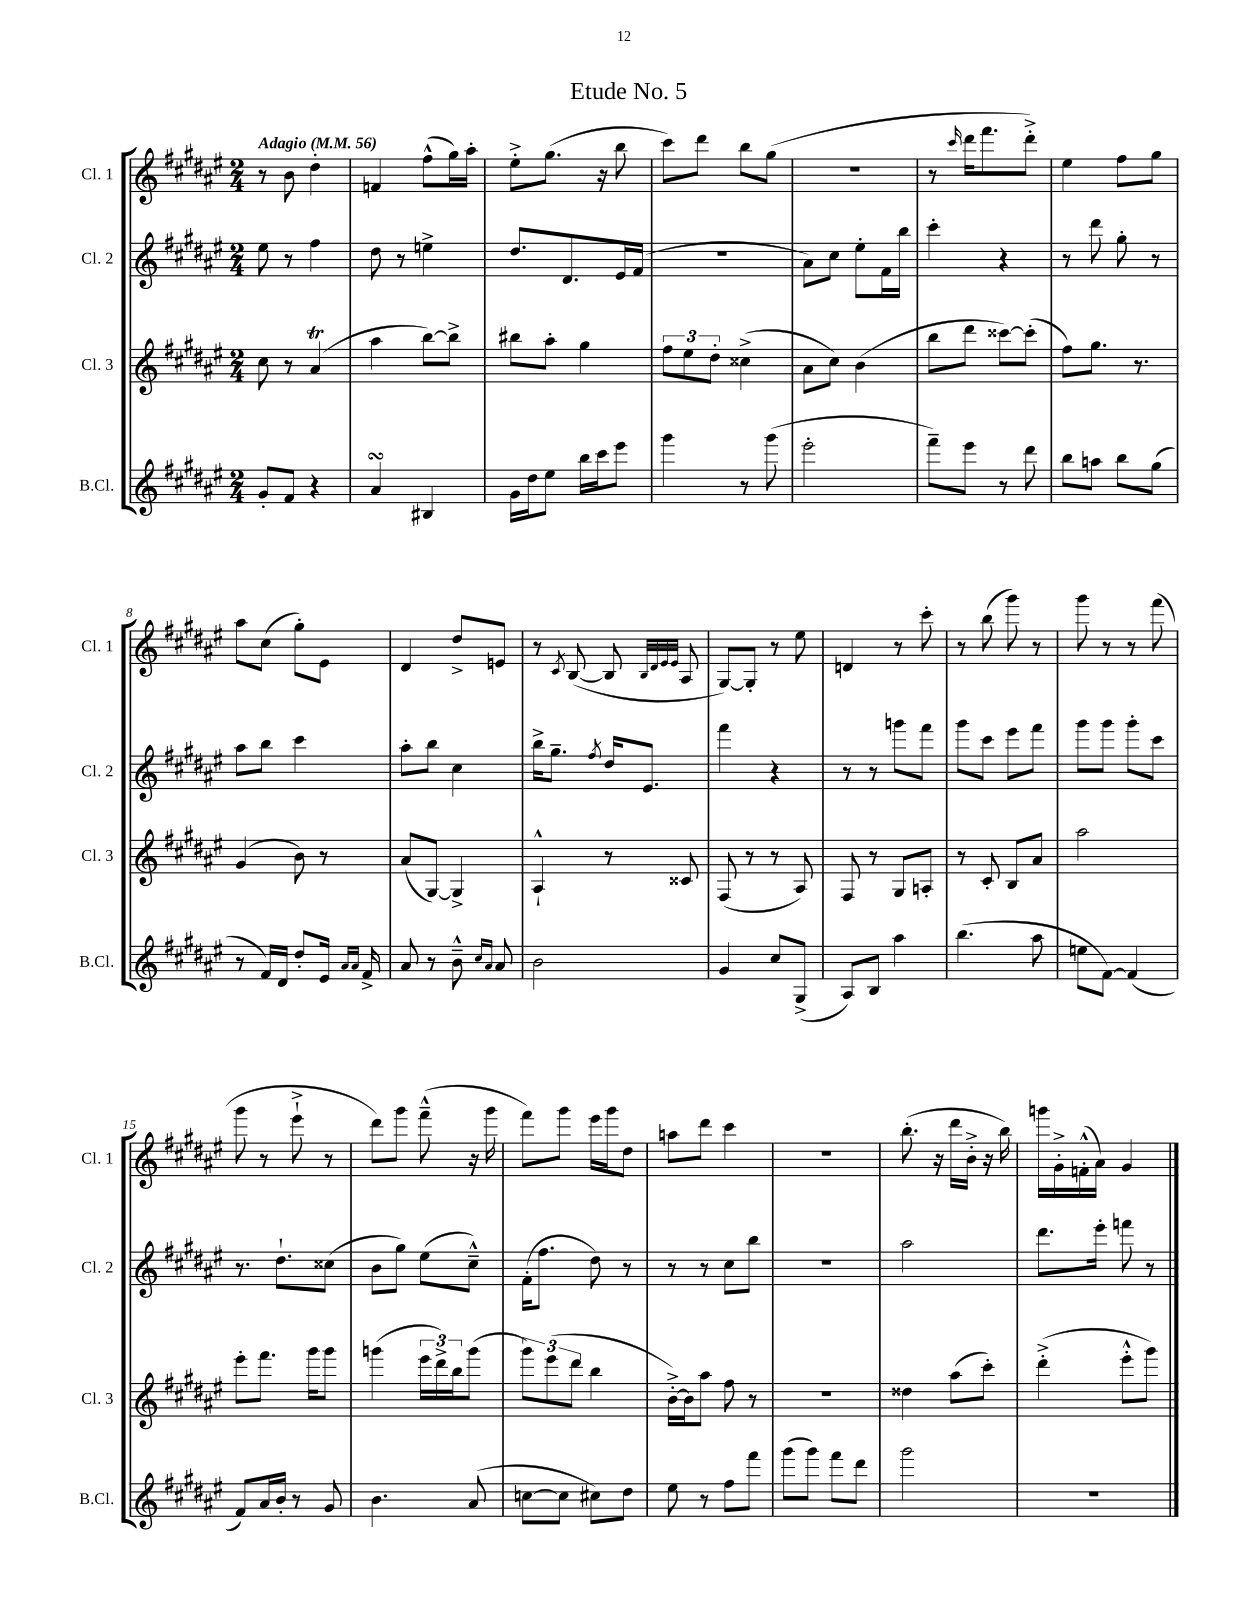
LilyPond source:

\header { title = "Etude No. 5" }
<<
\new StaffGroup <<
\new Staff = "s0" \with { instrumentName = "Cl. 1" shortInstrumentName = "Cl. 1" } {
    \clef treble \key fis \major \numericTimeSignature \time 2/4 \tempo "Adagio" 4 = 56
    r8 b'8 dis''4-. |
    f'4 fis''8-^( gis''16) ais''16-. |
    eis''8-.-> gis''8.( r16 b''8 |
    cis'''8) dis'''8 b''8 gis''8( |
    R2 |
    r8 \grace { cis'''16 } dis'''16 fis'''8. dis'''8-.->) |
    eis''4 fis''8 gis''8 |
    ais''8 cis''8( gis''8-.) eis'8 |
    dis'4 dis''8-> e'8 |
    r8 \acciaccatura { cis'8 } b8~( b8 \grace { b32 dis'32 eis'32 eis'32 } ais8 |
    gis8~) gis8-. r8 eis''8 |
    d'4 r8 cis'''8-. |
    r8 b''8( gis'''8) r8 |
    gis'''8 r8 r8 fis'''8( |
    gis'''8 r8 eis'''8-!-> r8 |
    dis'''8) gis'''8 fis'''8---^( r16 gis'''16 |
    fis'''8) gis'''8 eis'''16 gis'''16 dis''8 |
    a''8 dis'''8 cis'''4 |
    R2 |
    b''8.-.( r16 dis'''16 b'16-.-> r16 b''16) |
    g'''16 gis'16-.-> f'16-.-^( ais'16) gis'4 \bar "|." |
}
\new Staff = "s1" \with { instrumentName = "Cl. 2" shortInstrumentName = "Cl. 2" } {
    \clef treble \key fis \major \numericTimeSignature \time 2/4
    eis''8 r8 fis''4 |
    dis''8 r8 e''4-> |
    dis''8. dis'8. eis'16 fis'16( |
    R2 |
    ais'8) cis''8 eis''8-. fis'16 b''16 |
    cis'''4-. r4 |
    r8 dis'''8 gis''8-. r8 |
    ais''8 b''8 cis'''4 |
    ais''8-. b''8 cis''4 |
    b''16-> gis''8.-- \acciaccatura { fis''8 } dis''16 eis'8. |
    fis'''4 r4 |
    r8 r8 g'''8 fis'''8 |
    gis'''8 cis'''8 eis'''8 fis'''8 |
    gis'''8 gis'''8 gis'''8-. cis'''8 |
    r8. dis''8.-! cisis''8( |
    b'8 gis''8) eis''8( cis''8---^) |
    fis'16-.( fis''8. dis''8) r8 |
    r8 r8 cis''8 b''8 |
    r2 |
    ais''2 |
    dis'''8. eis'''16-. f'''8 r8 \bar "|." |
}
\new Staff = "s2" \with { instrumentName = "Cl. 3" shortInstrumentName = "Cl. 3" } {
    \clef treble \key fis \major \numericTimeSignature \time 2/4
    cis''8 r8 ais'4\trill( |
    ais''4 b''8~) b''8-> |
    bis''8 ais''8-. gis''4 |
    \tuplet 3/2 { fis''8 eis''8 dis''8-. } cisis''4->( |
    ais'8 cis''8) b'4( |
    b''8 dis'''8 cisis'''8~) cisis'''8-.( |
    fis''8) gis''8. r8. |
    gis'4( b'8) r8 |
    ais'8( gis8~) gis4-> |
    ais4-!-^ r8 cisis'8 |
    fis8( r8 r8 ais8) |
    fis8 r8 gis8 a8-. |
    r8 cis'8-. b8 ais'8 |
    ais''2 |
    eis'''8-. fis'''8. gis'''16 gis'''8 |
    g'''4( \tuplet 3/2 { eis'''16 dis'''16->) b''16 } g'''8( |
    \tuplet 3/2 { gis'''8) eis'''8( dis'''8 } b''4 |
    b'16~-.->) b'16 ais''8 fis''8 r8 |
    R2 |
    disis''4 ais''8( cis'''8-.) |
    dis'''4-.->( eis'''8-.-^ gis'''8) \bar "|." |
}
\new Staff = "s3" \with { instrumentName = "B.Cl." shortInstrumentName = "B.Cl." } {
    \clef treble \key fis \major \numericTimeSignature \time 2/4
    gis'8-. fis'8 r4 |
    ais'4\turn bis4 |
    gis'16 dis''16 eis''8 b''16 cis'''16 eis'''8 |
    gis'''4 r8 gis'''8( |
    eis'''2-. |
    fis'''8--) eis'''8 r8 dis'''8 |
    b''8 a''8 b''8 gis''8( |
    r8 fis'16) dis'16 dis''8-. eis'16 \grace { ais'16 ais'16 } fis'16-> |
    ais'8 r8 b'8---^ \grace { cis''16 ais'16 } ais'8 |
    b'2 |
    gis'4 cis''8 gis8->( |
    ais8) b8 ais''4 |
    b''4.( ais''8 |
    e''8 fis'8~) fis'4( |
    fis'8) ais'16 b'16-. r8 gis'8 |
    b'4. ais'8( |
    c''8~ c''8 cis''8) dis''8 |
    eis''8 r8 fis''8 fis'''8 |
    gis'''8( gis'''8) fis'''8 dis'''8 |
    gis'''2 |
    R2 \bar "|." |
}
>>
>>
